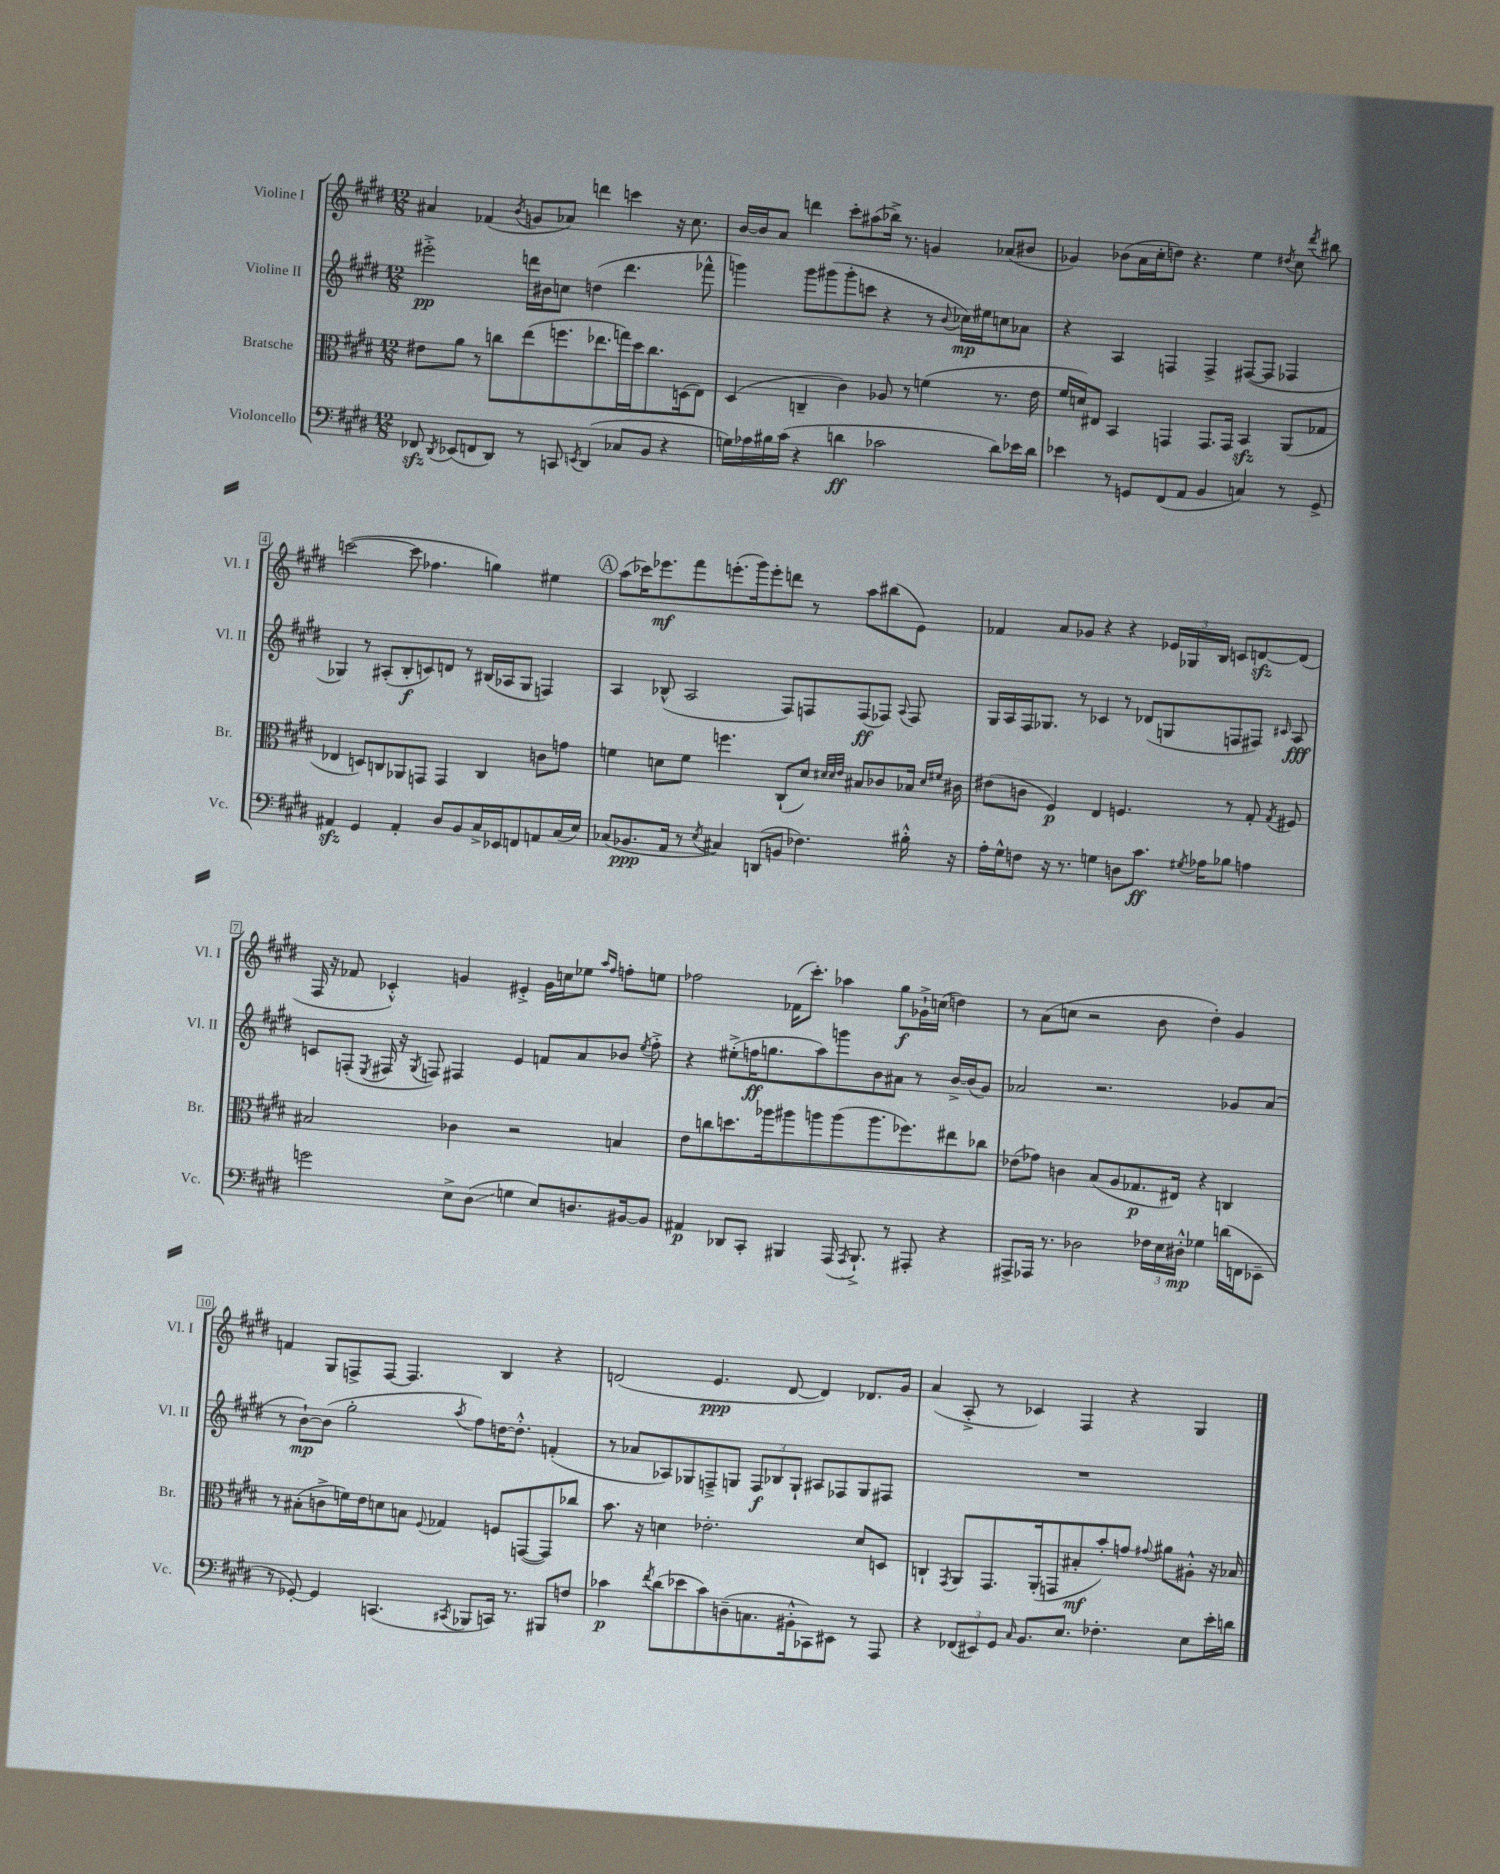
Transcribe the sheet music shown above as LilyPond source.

<<
\new StaffGroup <<
\new Staff = "s0" \with { instrumentName = "Violine I" shortInstrumentName = "Vl. I" } {
    \clef treble \key e \major \numericTimeSignature \time 12/8
    \autoBeamOff ais'4 fes'4( \acciaccatura { b'8 } g'8[ aes'8]) d'''4 c'''4 r16 cis''8. |
    b'16[~ b'16 a'8] d'''4 cis'''8[-. ais''8( bes''16]->) r8. g'4 aes'8[( bis'8] |
    ges'4) bes'8[( a'16 cis''16-. d''8]) r4. e''4 \acciaccatura { dis''8 } cis''8 \acciaccatura { dis'''8 } bis''8 |
    c'''2~( c'''8 fes''4. g''4) eis''4 |
    \mark \markup { \circle "A" } a''8[( ces'''16) ees'''8.\mf fis'''8 e'''8.-.( gis'''16) e'''8-. d'''8] r8 a''8[ bis''8( e'8]) |
    fes'4 a'8[ ges'8] r4 r4 \tuplet 3/2 { ees'16[ ges16 b16] } c'8[ d'8~\sfz d'8]( |
    fis16 r16 fes'8 ces'4-.-^) g'4 eis'4-.-> g'16[ c''16 ees''8] \grace { a''16[ fis''16] } f''8[-. e''8] |
    fes''2 fes'16[( cis'''8.]-.) aes''4 gis''8[\f ges'16-!-> c''16]( d''4) |
    r8 a'8[( c''8] r2 b'8 dis''4-.) gis'4 |
    f'4 gis8[ f8-> f8]~ f4. b4 r4 |
    d'2( e'4.\ppp d'8~ d'4) des'8.[ gis'16] |
    a'4( a8-.-> r8 ces'4) fis4 r4 gis4 \bar "|." |
}
\new Staff = "s1" \with { instrumentName = "Violine II" shortInstrumentName = "Vl. II" } {
    \clef treble \key e \major \numericTimeSignature \time 12/8
    \autoBeamOff eis'''2-.->\pp d'''16[ bis'16 c''8] d''4( d'''4. fes'''8-^ |
    g'''4) g'''8[ gis'''8( gis'''8-. c'''8] r4 r8 \appoggiatura { b'8 } ces''16[\mp) eis''16 c''8 aes'8] |
    r4 a4 f4 f4-> fis8[~( fis8] fes4 |
    ges4) r8 ais8[-.( b8-.\f c'8) d'8] r8 bis16[( aes16 ges8] f4) |
    \mark \markup { \circle "A" } a4 bes8-^( a2 fis8[) f8 f8\ff( fes8]) \appoggiatura { a8 } fes8 |
    gis16[ a16 fis16 ges8.] r8 ces'4 r8 des'8[( g8 f8 fis8]) \grace { cis'16 } a8\fff |
    c'8[ f8]-.( \acciaccatura { e8 } fis16 r16 \acciaccatura { gis8 } f8) fis4 e'4 f'8[ a'8 bes'8] \acciaccatura { e''8 } fis''8-.-> |
    r4 eis''8[-.->( f''16\ff g''8. a''8) g'''8 b'8 ais'8] r8 b'16[~-> b'16( gis'8]) |
    aes'2 r2. ges'8[ aes'8]( |
    r8 b'8[~-!\mp) b'8]( gis''2-. \acciaccatura { a''8 } fis''8[) d''16~ d''8.]-.-^ f'4-.( |
    r8 aes'8[ aes8) ges8 f8---> g8] \tuplet 3/2 { f8[\f bes8 g8]-! } ais8[ fes8 g8 fis8] |
    R1. \bar "|." |
}
\new Staff = "s2" \with { instrumentName = "Bratsche" shortInstrumentName = "Br." } {
    \clef alto \key e \major \numericTimeSignature \time 12/8
    \autoBeamOff eis'8[ a'8] r8 c''8[ e''8( f''8. ees''8. g''16) dis''16 c''8. d16( e8]) |
    dis4( c4-- cis'4) aes8 r8 f'4( r8. e'16 |
    fis'16[ d'16) eis8] b,4 g,4 g,8.[ g,16] b,4\sfz a,8[( ges8] |
    ees4 d8[) c8 aes,8 g,8] g,4 c4 c'8[ g'8] |
    \mark \markup { \circle "A" } f'4 d'8[ f'8] f''4. cis8[-!( d'8]) \grace { dis'32[ dis'32 e'32] } bis8[ ces'8 bes16] \grace { dis'16[ fis'16] } cis'16 |
    eis'8[( c'8] fis4\p) e4 f4. r8 gis8-. \acciaccatura { gis8 } fis8 |
    bis2 ces'4 r2 b4 |
    e'8[ c''8 d''8. aes''16 ais''8 a''8 a''8( a''8. fes''8.) eis''8 ces''8] |
    ees'8[( ges'8]) c'4 b8[( a8 ges8.\p eis16]) r4 c4 |
    r8 bis8[-.( c'8-> f'16) e'16 d'8 b8] \appoggiatura { fis8 } ges4 f8[ g,8~( g,8) ces''8] |
    b'8. r16 d'4 ees'2.-. d'8[ d8] |
    c4-! \acciaccatura { gis,8 } a,8[ gis,8. a,16-.( g,8 bis8-.\mf b'8-.) g'8] \appoggiatura { gis'8 } ais'8[ ais8]-.-^ r16 bes16 \bar "|." |
}
\new Staff = "s3" \with { instrumentName = "Violoncello" shortInstrumentName = "Vc." } {
    \clef bass \key e \major \numericTimeSignature \time 12/8
    \autoBeamOff fes,8\sfz \acciaccatura { dis,8 } ees,8[( f,8 dis,8]) r8 c,8 \acciaccatura { e,8 } dis,4( ces8[ b,8] r4 |
    g16[) aes16 bis16 cis'16]( r4 d'4\ff ces'2 d'8[) ees'16 d'16] |
    ees'4 r8 g,8[ fis,8( a,8] b,4 c4) r8 g,8-> |
    ais,4\sfz gis,4 ais,4-. dis8[ b,8 cis16-> ees,16 f,8 a,8 cis16( e16]) |
    \mark \markup { \circle "A" } ces8[( bes,8.\ppp a,16] r8 \acciaccatura { e8 } cis4) d,8[( b,8] fes4.) bis16-.-^ r16 |
    a16[-. gis16-^ f8] r16 r8. g4 d8[ cis'8.]\ff \acciaccatura { gis8 } aes16[ bes8] a4 |
    g'2 e8[-> dis8]\glissando( g4 e8[) d8. bis,16~ bis,8] |
    ais,4\p des,8[ cis,8]-. bis,,4 a,,16( \acciaccatura { a,,8 } bis,,8.-!->) r8 ais,,8-. r4 |
    ais,,8[-> aes,,16] r8. des2 \tuplet 3/2 { fes16[ e16 dis16]-.-^\mp } ges4 d'16[( f,16 ees,8]-- |
    r8 ges,8~-.) ges,4 c,4.( \acciaccatura { cis,8 } bes,,8[ c,16]) r8. bis,,8[ f8] |
    ces'4\p \acciaccatura { fis'8 } dis'8[( ees'8 ces'8) d8--( c8. bis,16-.-^ ces,8) eis,8] r8 a,,8 |
    r4 \tuplet 3/2 { fes,8[( eis,8) gis,8] } \grace { cis16 } b,8.[ e8.] fes4.-. e8[ e'16-. d'16] \bar "|." |
}
>>
>>
\layout { \context { \Score \override BarNumber.stencil = #(make-stencil-boxer 0.1 0.3 ly:text-interface::print) } }
